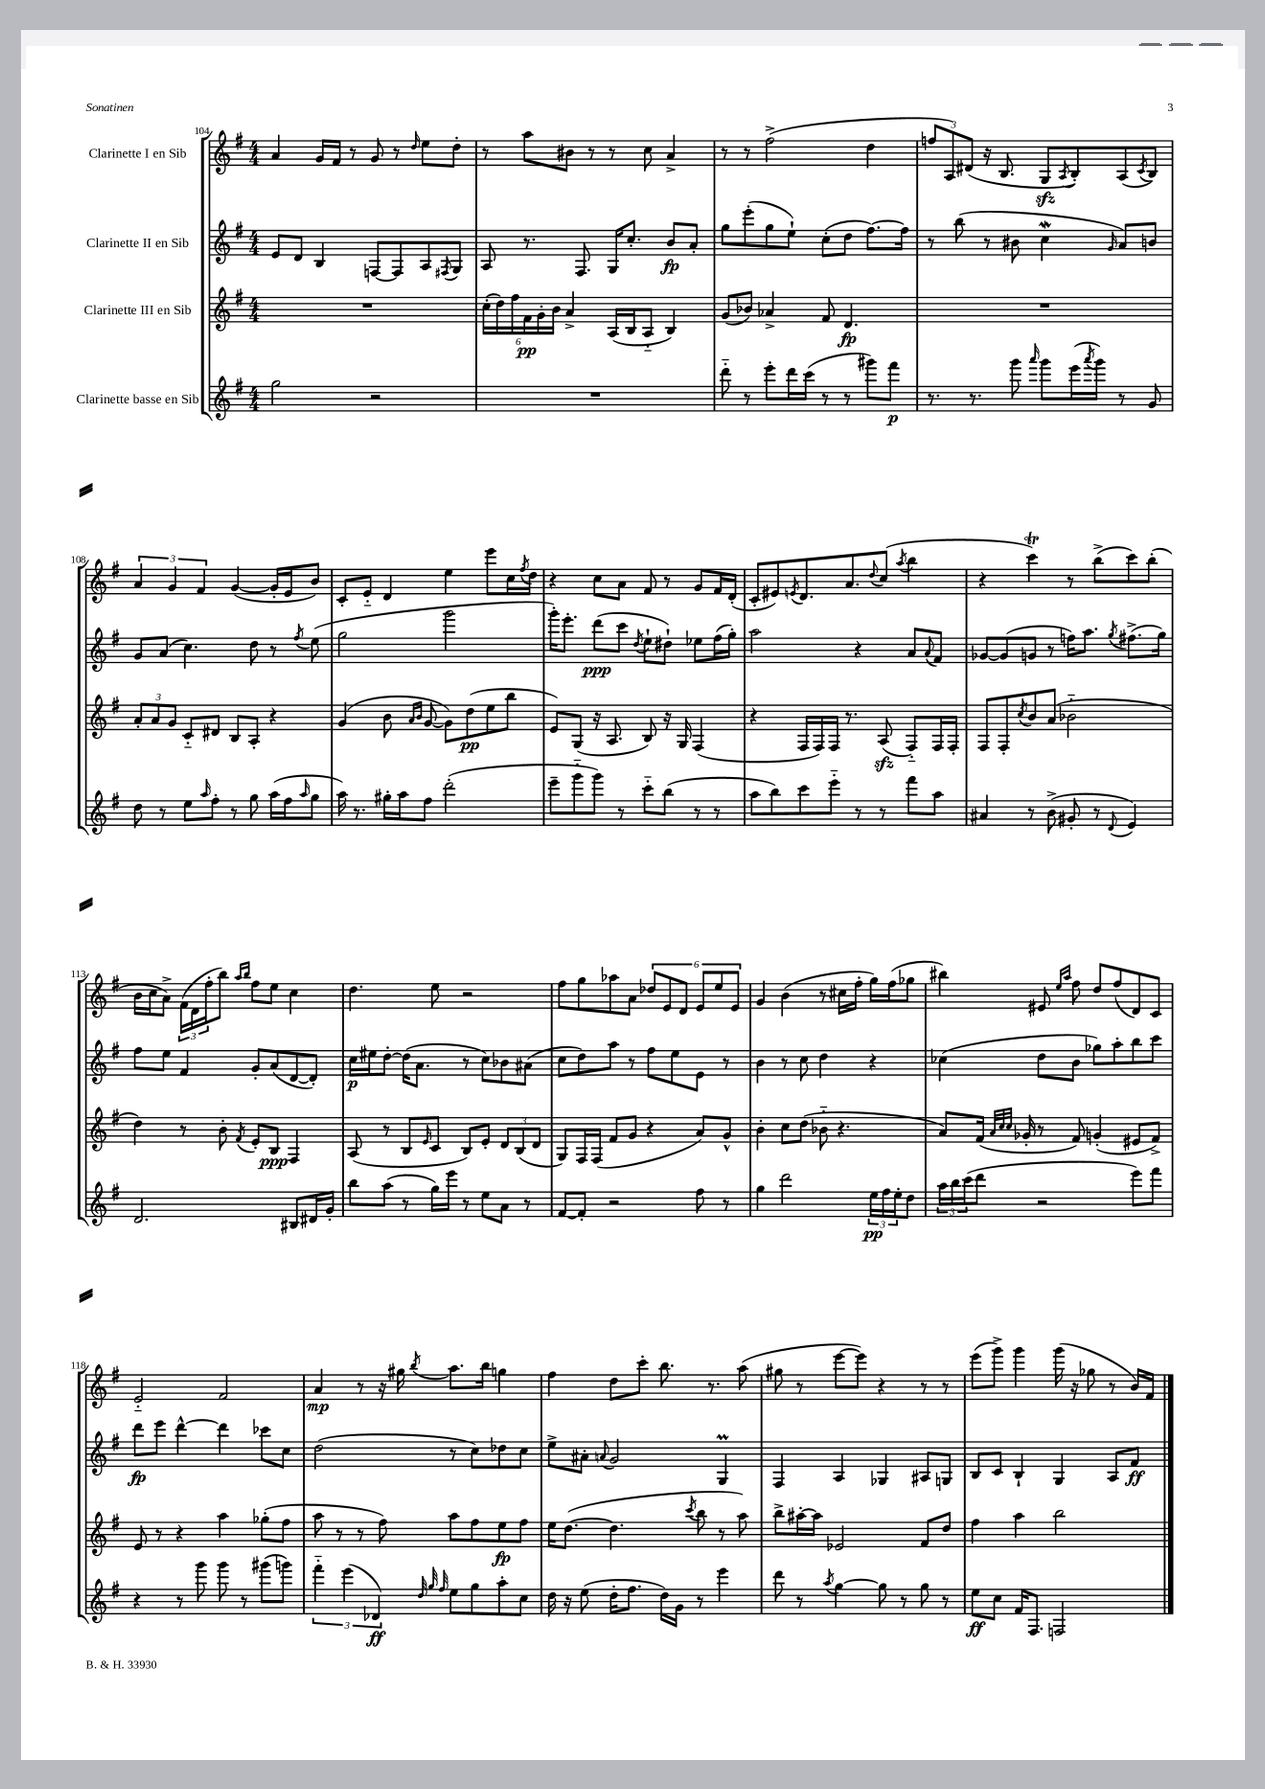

**kern	**dynam	**kern	**dynam	**kern	**dynam	**kern	**dynam
*part4	*part4	*part3	*part3	*part2	*part2	*part1	*part1
*staff4	*staff4	*staff3	*staff3	*staff2	*staff2	*staff1	*staff1
*I"Clarinette basse en Sib	*	*I"Clarinette III en Sib	*	*I"Clarinette II en Sib	*	*I"Clarinette I en Sib	*
*clefG2	*	*clefG2	*	*clefG2	*	*clefG2	*
*k[f#]	*	*k[f#]	*	*k[f#]	*	*k[f#]	*
*M4/4	*	*M4/4	*	*M4/4	*	*M4/4	*
=104	=104	=104	=104	=104	=104	=104	=104
2gg\	.	1r	.	8e/L	.	4a/	.
.	.	.	.	8d/J	.	.	.
.	.	.	.	4B/	.	16g/LL	.
.	.	.	.	.	.	16f#/JJ	.
.	.	.	.	.	.	8r	.
2r	.	.	.	[8Fn/L	.	8g/	.
.	.	.	.	8F/]	.	8r	.
.	.	.	.	.	.	16qqdd/	.
.	.	.	.	8A/	.	8ee\L	.
.	.	.	.	8qF#X/	.	.	.
.	.	.	.	8G/J	.	8dd'\J	.
=105	=105	=105	=105	=105	=105	=105	=105
1r	.	(24cc'\LL	.	8A/	.	8r	.
.	.	24dd\)	.	.	.	.	.
.	.	24ff#\	.	.	.	.	.
.	.	24f#\	pp	8.r	.	8aa\L	.
.	.	24g'\	.	.	.	.	.
.	.	24b\JJ	.	.	.	.	.
.	.	4a^/	.	.	.	8b#X\J	.
.	.	.	.	8.F#/	.	.	.
.	.	.	.	.	.	8r	.
.	.	(16A/LL	.	16G/KL	.	8r	.
.	.	16B/J	.	8.cc'/J	.	.	.
.	.	8A/J	.	.	.	8cc\	.
.	.	4B/)	.	8b/L	fp	4a^/	.
.	.	.	.	8a'/J	.	.	.
=106	=106	=106	=106	=106	=106	=106	=106
8ddd\	.	(8g/L	.	8gg\L	.	8r	.
8r	.	8b-X/J)	.	(8eee'\	.	8r	.
8eee'\L	.	4a-X^/	.	8gg\	.	(2ff#^\	.
16ddd\L	.	.	.	8ee`\J)	.	.	.
(16ccc\JJ	.	.	.	.	.	.	.
8r	.	8f#/	.	(8cc'\L	.	.	.
8r	.	4.d/	fp	8dd\J	.	.	.
8ggg#X\L)	.	.	.	[8.ff#\L)	.	4dd\	.
8fff#\J	p	.	.	.	.	.	.
.	.	.	.	16ff#\Jk]	.	.	.
=107	=107	=107	=107	=107	=107	=107	=107
8.r	.	1r	.	8r	.	12ffn/L	.
.	.	.	.	.	.	12A/)	.
.	.	.	.	(8bb\	.	.	.
.	.	.	.	.	.	(12d#X/J	.
8.r	.	.	.	.	.	.	.
.	.	.	.	8r	.	16r	.
.	.	.	.	.	.	8.B/	.
8ggg\	.	.	.	8b#X\	.	.	.
16qqaaa/	.	.	.	.	.	.	.
8ggg\L	.	.	.	4ccw\	.	8Gzz/L	.
.	.	.	.	.	.	8qA/	.
(16eee\L	.	.	.	.	.	8B'/)	.
8qaaa/	.	.	.	.	.	.	.
16ggg\JJ)	.	.	.	.	.	.	.
.	.	.	.	16qqg/	.	.	.
8r	.	.	.	8a/L)	.	(8A/	.
.	.	.	.	.	.	8qc/	.
8g/	.	.	.	8bn/J	.	8B/J)	.
!!LO:LB:g=z
=108	=108	=108	=108	=108	=108	=108	=108
8dd\	.	12a'/L	.	8g/L	.	6a/	.
.	.	12a/	.	.	.	.	.
8r	.	.	.	(8a/J	.	.	.
.	.	12g/J	.	.	.	6g/	.
8ee\L	.	8c/L	.	4.cc\)	.	.	.
.	.	.	.	.	.	6f#/	.
16qqaa/	.	.	.	.	.	.	.
8ff#'\J	.	8d#X/J	.	.	.	.	.
8r	.	8B/L	.	.	.	([4g/	.
8gg\	.	8A'/J	.	8dd\	.	.	.
(16aa\LL	.	4r	.	8r	.	16g'/LL]	.
16ff#\J	.	.	.	.	.	16e/J	.
16qqaa/	.	.	.	8qff#/	.	.	.
8gg\J	.	.	.	(8ee\	.	8b/J)	.
=109	=109	=109	=109	=109	=109	=109	=109
16aa\)	.	(4g/	.	2gg\	.	8c'/L	.
8.r	.	.	.	.	.	.	.
.	.	.	.	.	.	8e/J	.
16gg#X'\LL	.	8b\	.	.	.	4d/	.
16aa\J	.	.	.	.	.	.	.
.	.	16qqa/LL	.	.	.	.	.
.	.	16qqb/JJ	.	.	.	.	.
8ff#\J	.	[8g/	.	.	.	.	.
(2ddd'\	.	8g\L])	.	2ggg\	.	4ee\	.
.	.	(8dd\	pp	.	.	.	.
.	.	8ee\	.	.	.	8eee\L	.
.	.	8bb\J	.	.	.	16cc\L	.
.	.	.	.	.	.	8qff#/	.
.	.	.	.	.	.	16dd\JJ	.
=110	=110	=110	=110	=110	=110	=110	=110
8eee~\L	.	8e/L)	.	16ggg'\KL)	.	4r	.
.	.	.	.	8.eee'\J	.	.	.
8ggg\	.	(8G/J	.	.	.	.	.
8ggg\J)	.	16r	.	(8ddd\L	ppp	8cc\L	.
.	.	8.A/	.	.	.	.	.
8r	.	.	.	8ccc\J	.	8a\J	.
.	.	.	.	8qdd/	.	.	.
8ccc\L	.	8B/)	.	8ee`\L	.	8f#/	.
(8bb\J	.	16r	.	8dd#X`\J)	.	8r	.
.	.	16G/	.	.	.	.	.
8r	.	(4F#/	.	8ee-X\L	.	8g/L	.
8r	.	.	.	(16ff#\L	.	16f#/L	.
.	.	.	.	16gg'\JJ)	.	(16d'/JJ	.
=111	=111	=111	=111	=111	=111	=111	=111
8aa\L	.	4r	.	2aa\	.	8c'/L	.
8bb\)	.	.	.	.	.	8e#X/)	.
.	.	.	.	.	.	8qen/	.
8ccc\	.	16F#/LL	.	.	.	8.d/	.
.	.	16F#/)	.	.	.	.	.
8eee\J	.	16F#/JJ	.	.	.	.	.
.	.	8.r	.	.	.	8.a/	.
8r	.	.	.	4r	.	.	.
.	.	.	.	.	.	8qqdd/	.
8r	.	(8Azz/	.	.	.	(8cc/J	.
.	.	.	.	.	.	8qaa/	.
8fff#\L	.	8F#/L)	.	8a/L	.	4bb\	.
.	.	.	.	8qqa/	.	.	.
8aa\J	.	16F#/L	.	8f#/J	.	.	.
.	.	16F#'/JJ	.	.	.	.	.
=112	=112	=112	=112	=112	=112	=112	=112
4a#X/	.	8F#/L	.	[8g-X/L	.	4r	.
.	.	8F#'/	.	(8g-/]	.	.	.
.	.	8qcc/	.	.	.	.	.
8r	.	8b/	.	8gn/J	.	4cccT\)	.
(8b^\	.	(8a/J	.	8r	.	.	.
8g#X'/	.	2b-X\	.	16ffn\KL)	.	8r	.
.	.	.	.	8.aa\J	.	.	.
8r	.	.	.	.	.	(8bb^\L	.
8qqd/	.	.	.	8qgg/	.	.	.
4e/)	.	.	.	(8.ff#X^\L	.	8ccc\)	.
.	.	.	.	.	.	(8bb'\J	.
.	.	.	.	16gg\Jk)	.	.	.
!!LO:LB:g=z
=113	=113	=113	=113	=113	=113	=113	=113
2.d/	.	4dd\)	.	8ff#\L	.	16b\LL	.
.	.	.	.	.	.	16cc\J	.
.	.	.	.	8ee\J	.	8a^\J)	.
.	.	8r	.	4f#/	.	(24f#\LL	.
.	.	.	.	.	.	24d\	.
.	.	.	.	.	.	24ff#'\J	.
.	.	8b'\	.	.	.	8bb\J)	.
.	.	.	.	.	.	16qqaa/LL	.
.	.	8qf#/	.	.	.	16qqbb/JJ	.
.	.	8e'/L	.	8g'/L	.	8ff#\L	.
.	.	8B/J	ppp	(8a/	.	8ee\J	.
8B#X/L	.	4F#/	.	[8d/	.	4cc\	.
16d#X/L	.	.	.	8d'/J])	.	.	.
16g'/JJ	.	.	.	.	.	.	.
=114	=114	=114	=114	=114	=114	=114	=114
8bb\L	.	(8A/	.	16cc\LL	p	4.dd\	.
.	.	.	.	16ee#X\J	.	.	.
(8aa\J	.	8r	.	[8dd'\J	.	.	.
8r	.	8B/L	.	(16dd\KL]	.	.	.
.	.	.	.	8.a\J	.	.	.
.	.	16qqe/	.	.	.	.	.
16gg\LL)	.	8c/J	.	.	.	8ee\	.
16eee\JJ	.	.	.	.	.	.	.
8r	.	8B/L)	.	8r	.	2r	.
8ee\L	.	8e'/J	.	8cc\L)	.	.	.
8a\J	.	12d/L	.	8b-X\	.	.	.
.	.	(12B/	.	.	.	.	.
8r	.	.	.	(8a#X\J	.	.	.
.	.	12d/J	.	.	.	.	.
=115	=115	=115	=115	=115	=115	=115	=115
[8f#/L	.	8G/L)	.	8cc\L	.	8ff#\L	.
8f#'/J]	.	16F#/L	.	8dd\)	.	8gg\	.
.	.	(16F#/JJ	.	.	.	.	.
2r	.	8f#/L	.	8aa\J	.	8aa-X\	.
.	.	8g/J	.	8r	.	8a\J	.
.	.	4r	.	8ff#\L	.	12dd-X/L	.
.	.	.	.	.	.	12e/	.
.	.	.	.	8ee\	.	.	.
.	.	.	.	.	.	12d/J	.
8ff#\	.	8a/L)	.	8e\J	.	12e/L	.
.	.	.	.	.	.	12ee/	.
8r	.	8g^^/J	.	8r	.	.	.
.	.	.	.	.	.	12e/J	.
=116	=116	=116	=116	=116	=116	=116	=116
4gg\	.	4b'\	.	4b\	.	4g/	.
2ddd\	.	8cc\L	.	8r	.	(4b\	.
.	.	(8dd\J	.	8cc\	.	.	.
.	.	8b-X\	.	4dd\	.	8r	.
.	.	4.r	.	.	.	16cc#X\LL	.
.	.	.	.	.	.	16ff#'\JJ	.
24ee\LL	pp	.	.	4r	.	16gg\LL)	.
24ff#\	.	.	.	.	.	.	.
.	.	.	.	.	.	(16ff#\J	.
24ee'\J	.	.	.	.	.	.	.
8dd\J	.	.	.	.	.	8gg-X\J	.
=117	=117	=117	=117	=117	=117	=117	=117
24aa\LL	.	8a/L)	.	(4cc-X\	.	4bb#X\)	.
24bb\	.	.	.	.	.	.	.
(24ccc\J	.	.	.	.	.	.	.
8ddd\J	.	(16f#/Jk	.	.	.	.	.
.	.	32qqa/LLL	.	.	.	.	.
.	.	32qqcc/	.	.	.	.	.
.	.	32qqcc/JJJ	.	.	.	.	.
.	.	16g-X'/	.	.	.	.	.
2r	.	8r	.	8dd\L	.	8e#X/	.
.	.	.	.	.	.	16qqee/LL	.
.	.	.	.	.	.	16qqaa/JJ	.
.	.	8f#/)	.	8b\J	.	8ff#\	.
.	.	(4gn'/	.	8gg-X\L)	.	8dd/L	.
.	.	.	.	8aa'\	.	(8ff#/	.
8eee\L)	.	8e#X/L	.	8bb\	.	8d/)	.
8fff#\J	.	8f#^/J)	.	8ccc\J	.	8c/J	.
!!LO:LB:g=z
=118	=118	=118	=118	=118	=118	=118	=118
4r	.	8e/	.	8ddd\L	fp	2e/	.
.	.	8r	.	8eee\J	.	.	.
8r	.	4r	.	[4ddd^^\	.	.	.
8ggg\	.	.	.	.	.	.	.
8ggg\	.	4aa\	.	4ddd\]	.	2f#/	.
8r	.	.	.	.	.	.	.
(8ggg#X\L	.	(8gg-X'\L	.	8ccc-X\L	.	.	.
8gggn\J)	.	8ff#\J	.	8cc\J	.	.	.
=119	=119	=119	=119	=119	=119	=119	=119
6fff#\	.	8aa\	.	(2dd\	.	4a/	mp
.	.	8r	.	.	.	.	.
(6eee\	.	.	.	.	.	.	.
.	.	8r	.	.	.	8r	.
6d-X/)	ff	.	.	.	.	.	.
.	.	8ff#\)	.	.	.	16r	.
.	.	.	.	.	.	16gg#X\	.
32qqdd/	.	.	.	.	.	.	.
32qqgg/	.	.	.	.	.	.	.
32qqff#/	.	.	.	.	.	8qbb/	.
8ee\L	.	8aa\L	.	8r	.	8.aa\L	.
8gg\	.	8ff#\	.	8cc\L)	.	.	.
.	.	.	.	.	.	16bb\Jk	.
8aa'\	.	8ee\	fp	8dd-X\	.	4ggn\	.
8cc\J	.	8ff#\J	.	8cc\J	.	.	.
=120	=120	=120	=120	=120	=120	=120	=120
16dd\	.	16ee\KL	.	8ee^\L	.	4ff#\	.
16r	.	([8.dd\J	.	.	.	.	.
(8ee\	.	.	.	8a#X'\J	.	.	.
.	.	.	.	8qqan/	.	.	.
16dd'\KL	.	4.dd\]	.	2g/	.	8dd\L	.
8.ff#\J	.	.	.	.	.	.	.
.	.	.	.	.	.	8ccc'\J	.
16dd\LL)	.	.	.	.	.	8.bb\	.
16g\JJ	.	.	.	.	.	.	.
.	.	8qccc/	.	.	.	.	.
8r	.	8bb\	.	.	.	.	.
.	.	.	.	.	.	8.r	.
4eee\	.	8r	.	4GM/	.	.	.
.	.	8aa\)	.	.	.	(8aa\	.
=121	=121	=121	=121	=121	=121	=121	=121
8ddd\	.	8bb^\L	.	4F#/	.	8gg#X\	.
8r	.	[16aa#X'\L	.	.	.	8r	.
.	.	16aa#\JJ]	.	.	.	.	.
8qaa/	.	.	.	.	.	.	.
[4gg\	.	2e-X/	.	4A/	.	[8eee\L	.
.	.	.	.	.	.	8eee\J])	.
8gg\]	.	.	.	4G-X/	.	4r	.
8r	.	.	.	.	.	.	.
8gg\	.	8f#/L	.	8A#X/L	.	8r	.
8r	.	8dd/J	.	8Gn/J	.	8r	.
=122	=122	=122	=122	=122	=122	=122	=122
8ee\L	ff	4ff#\	.	8B/L	.	(8eee\L	.
8cc\J	.	.	.	8c/J	.	8ggg^\J)	.
16f#/KL	.	4aa\	.	4B`/	.	4ggg\	.
8.F#/J	.	.	.	.	.	.	.
2Fn/	.	2bb\	.	4G/	.	(16ggg\	.
.	.	.	.	.	.	16r	.
.	.	.	.	.	.	8gg-X\	.
.	.	.	.	8A/L	.	8r	.
.	.	.	.	8f#/J	ff	16b/LL)	.
.	.	.	.	.	.	16f#/JJ	.
==	==	==	==	==	==	==	==
*-	*-	*-	*-	*-	*-	*-	*-
